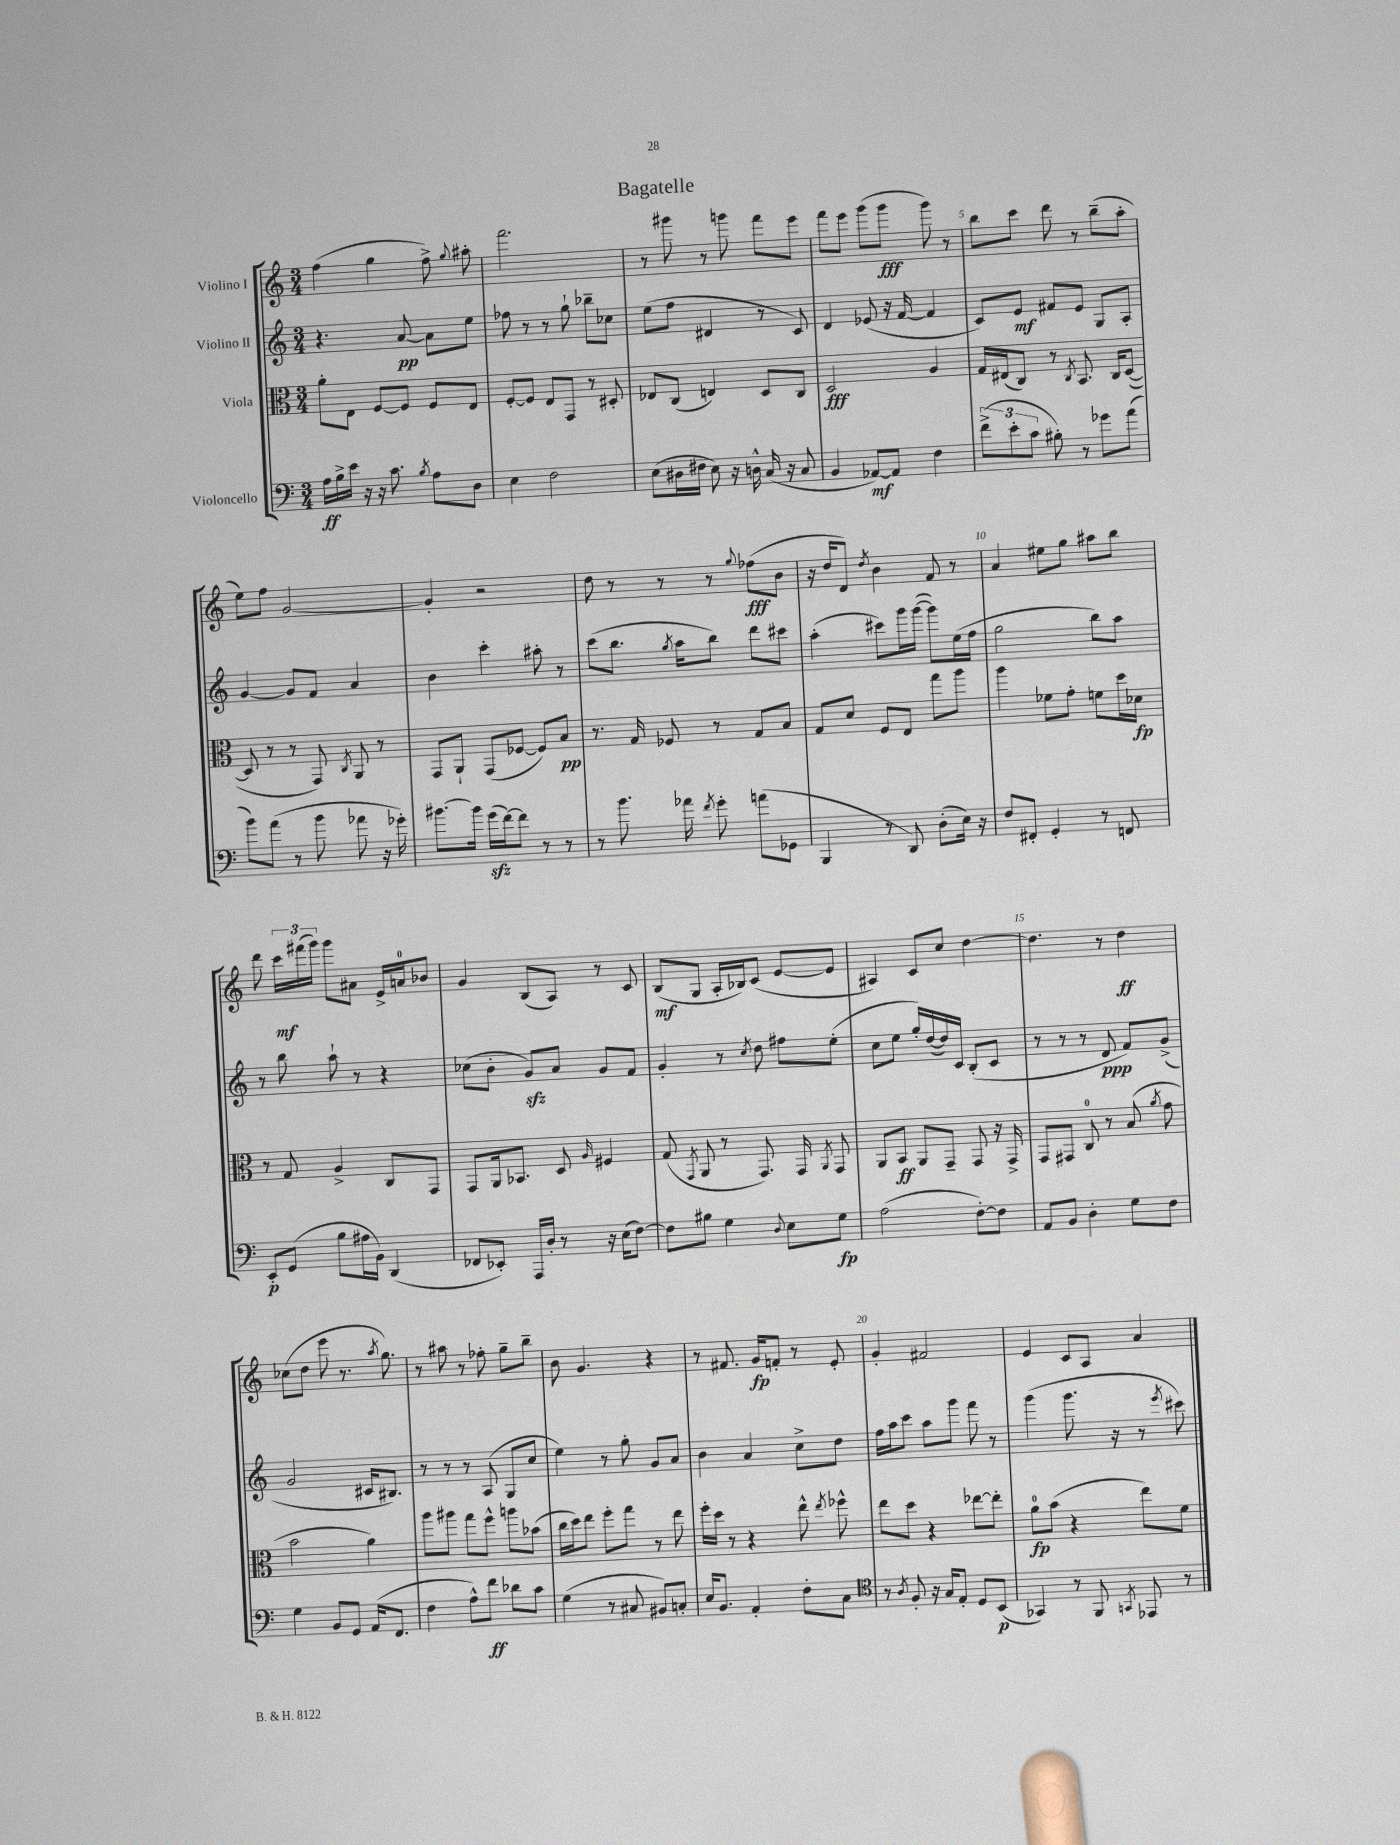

**kern	**dynam	**kern	**dynam	**kern	**dynam	**kern	**dynam
*part4	*part4	*part3	*part3	*part2	*part2	*part1	*part1
*staff4	*staff4	*staff3	*staff3	*staff2	*staff2	*staff1	*staff1
*I"Violoncello	*	*I"Viola	*	*I"Violino II	*	*I"Violino I	*
*clefF4	*	*clefC3	*	*clefG2	*	*clefG2	*
*k[]	*	*k[]	*	*k[]	*	*k[]	*
*M3/4	*	*M3/4	*	*M3/4	*	*M3/4	*
=1	=1	=1	=1	=1	=1	=1	=1
16A\LL	ff	8a'\L	.	4.r	.	(4ff\	.
16B^\	.	.	.	.	.	.	.
16e\JJ	.	8E\J	.	.	.	.	.
16r	.	.	.	.	.	.	.
16r	.	[8F/L	.	.	.	4gg\	.
8.c\	.	.	.	.	.	.	.
.	.	8F/J]	.	[8a/	pp	.	.
8qB/	.	.	.	.	.	.	.
8A\L	.	8F/L	.	8a\L]	.	8ff^\)	.
.	.	.	.	.	.	8qqgg/	.
8D\J	.	8E/J	.	8ee\J	.	8aa#X'\	.
=2	=2	=2	=2	=2	=2	=2	=2
4E\	.	[8F'/L	.	8ff-X\	.	2.fff\	.
.	.	8F/J]	.	8r	.	.	.
2F\	.	8E/L	.	8r	.	.	.
.	.	8GG/J	.	8gg`\	.	.	.
.	.	8r	.	8bb-X~\L	.	.	.
.	.	8D#X'/	.	8cc-X\J	.	.	.
=3	=3	=3	=3	=3	=3	=3	=3
(8E\L	.	8E-X/L	.	(8ee\L	.	8r	.
16D#X\L	.	(8C/J	.	8ff\J	.	8ggg#X\	.
16F#X\JJ	.	.	.	.	.	.	.
8E\)	.	4En/)	.	4d#X/	.	8r	.
16r	.	.	.	.	.	8gggn\	.
16Dn^^\	.	.	.	.	.	.	.
(16C/	.	8D/L	.	8r	.	8fff\L	.
16r	.	.	.	.	.	.	.
8C/	.	8C/J	.	8c/)	.	8eee\J	.
=4	=4	=4	=4	=4	=4	=4	=4
4BB/	.	2D/	fff	4d/	.	8fff\L	.
.	.	.	.	.	.	8eee\J	.
[8AA-X/L)	mf	.	.	(8e-X/	.	(8ggg\L	.
8AA-/J]	.	.	.	16r	.	8ggg\J	fff
.	.	.	.	[16f/	.	.	.
4F\	.	4A/	.	4f/]	.	8ggg\)	.
.	.	.	.	.	.	8r	.
=5	=5	=5	=5	=5	=5	=5	=5
(12f^\L	.	16G/LL	.	8c/L)	.	8bb\L	.
.	.	(16E#X/J	.	.	.	.	.
12e'\	.	.	.	.	.	.	.
.	.	8C/J)	.	8e/J	mf	8ccc\J	.
12c\J	.	.	.	.	.	.	.
8B#X'\)	.	8r	.	8f#X/L	.	8ddd\	.
.	.	8qC/	.	.	.	.	.
8r	.	8.BB/	.	8e/J	.	8r	.
8g-X\L	.	.	.	8G/L	.	(8bb~\L	.
.	.	16C/KL	.	.	.	.	.
(8a\J	.	([8D/J	.	8A'/J	.	8aa'\J	.
!!LO:LB:g=z
=6	=6	=6	=6	=6	=6	=6	=6
8b\L)	.	8D/]	.	[4g/	.	8ee\L)	.
(8a\J	.	8r	.	.	.	8ff\J	.
8r	.	8r	.	8g/L]	.	[2g/	.
8b\	.	8GG/)	.	8f/J	.	.	.
.	.	8qC/	.	.	.	.	.
8a-X\	.	8AA/	.	4a/	.	.	.
16r	.	8r	.	.	.	.	.
16g-X'\)	.	.	.	.	.	.	.
=7	=7	=7	=7	=7	=7	=7	=7
[8.b#X\L	.	8GG/L	.	4b\	.	4g'/]	.
.	.	8AA`/J	.	.	.	.	.
16b#\Jk]	.	.	.	.	.	.	.
(16gzz\LL	.	(8GG/L	.	4ccc'\	.	2r	.
[16f\J)	.	.	.	.	.	.	.
8f\J]	.	[8F-X/J	.	.	.	.	.
8r	.	8F-/L])	.	8aa#X'\	.	.	.
8r	.	8B/J	pp	8r	.	.	.
=8	=8	=8	=8	=8	=8	=8	=8
8r	.	8.r	.	(8ccc\L	.	8dd\	.
8.b\	.	.	.	8.bb\J	.	8r	.
.	.	16G/	.	.	.	.	.
.	.	8F-X/	.	.	.	8r	.
.	.	.	.	8qgg/	.	.	.
16a-X\	.	.	.	16aa\KL	.	.	.
8qf/	.	.	.	.	.	.	.
8g'\	.	8r	.	8bb\J)	.	8r	.
.	.	.	.	.	.	8qqgg/	.
(8an\L	.	8G/L	.	8ddd\L	.	(8ff-X\L	fff
8GG-X\J	.	8B/J	.	8ccc#X\J	.	8b\J	.
=9	=9	=9	=9	=9	=9	=9	=9
4BBB/	.	8G/L	.	(4aa'\	.	16r	.
.	.	.	.	.	.	16dd/KL	.
.	.	8d/J	.	.	.	8d/J)	.
.	.	.	.	.	.	8qdd/	.
8r	.	8F/L	.	8ccc#X\L)	.	4b\	.
8DD/)	.	8E/J	.	16ggg\L	.	.	.
.	.	.	.	([16ggg\JJ	.	.	.
(8D'\L	.	8gg\L	.	8ggg\L])	.	8f/	.
16E\Jk)	.	8aa\J	.	(16ee\L	.	8r	.
16r	.	.	.	16ff\JJ	.	.	.
=10	=10	=10	=10	=10	=10	=10	=10
8F/L	.	4aa\	.	2gg\	.	4a/	.
8FF#X'/J	.	.	.	.	.	.	.
4GG'/	.	8f-X\L	.	.	.	8ee#X\L	.
.	.	8g'\J	.	.	.	8gg\J	.
8r	.	8fn\L	.	8bb\L)	.	8aa#X\L	.
8FFn/	.	16dd\L	.	8aa\J	.	8bb\J	.
.	.	16d-X\JJ	fp	.	.	.	.
!!LO:LB:g=z
=11	=11	=11	=11	=11	=11	=11	=11
8EE'/L	p	8r	.	8r	.	8ddd\	.
(8GG/J	.	8G/	.	8bb\	.	24ccc\LL	mf
.	.	.	.	.	.	(24fff#X\	.
.	.	.	.	.	.	24ggg\JJ)	.
8B\L	.	4A^/	.	8aa`\	.	8ggg\L	.
16A#X\L	.	.	.	8r	.	8a#X\J	.
16BB\JJ)	.	.	.	.	.	.	.
(4DD/	.	8C/L	.	4r	.	16e^/LL	.
.	.	.	.	.	.	16an/J	.
.	.	8GG/J	.	.	.	8b-X/J	.
=12	=12	=12	=12	=12	=12	=12	=12
8FF-X/L	.	8GG/L	.	(8cc-X\L	.	4g/	.
8EE-X'/J)	.	16AA/k	.	8b'\J	.	.	.
.	.	8.BB-X/J	.	.	.	.	.
16AAA/LL	.	.	.	8gzz/L)	.	(8B/L	.
16D'/JJ	.	.	.	.	.	.	.
8r	.	8D/	.	8a/J	.	8A/J)	.
.	.	16qqA/	.	.	.	.	.
16r	.	4F#X/	.	8g/L	.	8r	.
(16E\KL	.	.	.	.	.	.	.
[8F\J)	.	.	.	8f/J	.	8c/	.
=13	=13	=13	=13	=13	=13	=13	=13
8F\L]	.	(8G/	.	4g'/	.	(8B/L	mf
.	.	8qGG/	.	.	.	.	.
8B#X\J	.	8AA/	.	.	.	8G/J	.
4G\	.	8r	.	8r	.	16A'/LL	.
.	.	.	.	.	.	16B-X/J)	.
.	.	.	.	8qcc/	.	.	.
.	.	8.GG/)	.	8dd\	.	(8c/J	.
8qqD/	.	.	.	.	.	.	.
8E\L	.	.	.	8ff#X\L	.	[8e/L	.
.	.	16GG/	.	.	.	.	.
.	.	8qAA/	.	.	.	.	.
8G\J	fp	8GG/	.	(8ee'\J	.	8e/J]	.
=14	=14	=14	=14	=14	=14	=14	=14
(2A\	.	8AA/L	.	8cc\L	.	4A#X/)	.
.	.	8BB/J	ff	8ee\J	.	.	.
.	.	8AA/L	.	16gg'/LL)	.	8c/L	.
.	.	.	.	([16dd/	.	.	.
.	.	8GG~/J	.	16dd/])	.	8cc/J	.
.	.	.	.	16c/JJ	.	.	.
[8F'\L)	.	8GG/	.	(8B'/L	.	[4dd\	.
8F\J]	.	16r	.	8c/J	.	.	.
.	.	16GG^/	.	.	.	.	.
=15	=15	=15	=15	=15	=15	=15	=15
8AA/L	.	8GG/L	.	8r	.	4.dd\]	.
8BB/J	.	8GG#X/J	.	8r	.	.	.
4D'\	.	8C/	.	8r	.	.	.
.	.	8r	.	8d/	ppp	8r	.
8G\L	.	(8B/	.	8f/L)	.	4dd\	ff
.	.	8qa/	.	.	.	.	.
8F\J	.	8g\	.	(8g^/J	.	.	.
!!LO:LB:g=z
=16	=16	=16	=16	=16	=16	=16	=16
4G\	.	2b\	.	2g/	.	(8cc-X\L	.
.	.	.	.	.	.	8dd\J	.
8BB/L	.	.	.	.	.	8eee\	.
8GG/J	.	.	.	.	.	8.r	.
(16AA/KL	.	4a\)	.	16c#X/KL	.	.	.
.	.	.	.	.	.	8qaa/	.
8.FF/J	.	.	.	8.B#X/J)	.	8.gg\)	.
=17	=17	=17	=17	=17	=17	=17	=17
4F\	.	8aa\L	.	8r	.	8r	.
.	.	8aa#X\J	.	8r	.	8aa#X\	.
8A^^\L)	.	8gg\L	.	8r	.	8r	.
8f\J	ff	8ff^^\J	.	(8A/	.	8ff-X'\	.
8d-X\L	.	8aan\L	.	8G/L	.	8gg~\L	.
8c\J	.	(8b-X\J	.	8cc/J	.	8bb~\J	.
=18	=18	=18	=18	=18	=18	=18	=18
(4G\	.	16cc\LL	.	4ee\)	.	8b\	.
.	.	16dd\J)	.	.	.	.	.
.	.	8ee\J	.	.	.	4.g/	.
8r	.	8ff'\L	.	8r	.	.	.
8C#X/	.	8gg\J	.	8gg'\	.	.	.
8BB#X/L)	.	8r	.	8g/L	.	4r	.
8Cn'/J	.	8ee\	.	8a/J	.	.	.
=19	=19	=19	=19	=19	=19	=19	=19
16E/KL	.	16ff'\LL	.	4b\	.	8r	.
8.BB/J	.	16dd\JJ	.	.	.	.	.
.	.	8r	.	.	.	8.f#X/	.
4AA'/	.	4r	.	4a/	.	.	.
.	.	.	.	.	.	16g/KL	fp
.	.	.	.	.	.	8fn'/J	.
8F'\L	.	8ee^^\	.	8cc^\L	.	8r	.
.	.	8qee/	.	.	.	.	.
8C\J	.	8ff-X^^\	.	8dd\J	.	8e'/	.
=20	=20	=20	=20	=20	=20	=20	=20
*clefC4	*	*	*	*	*	*	*
8r	.	8ee\L	.	16ff\LL	.	4g'/	.
.	.	.	.	16aa\J	.	.	.
8qA/	.	.	.	.	.	.	.
8F'/	.	8dd\J	.	8ccc\J	.	.	.
16r	.	4r	.	8aa\L	.	2f#X/	.
16G/KL	.	.	.	.	.	.	.
8E'/J	.	.	.	8ggg\J	.	.	.
8D/L	.	[8ee-X\L	.	8fff\	.	.	.
(8BB/J	p	8ee-'\J]	.	8r	.	.	.
=21	=21	=21	=21	=21	=21	=21	=21
4GG-X/)	.	8a\L	fp	(4ggg\	.	4e/	.
.	.	(8b\J	.	.	.	.	.
8r	.	4r	.	8.ggg\	.	8c/L	.
8FF/	.	.	.	.	.	8A/J	.
.	.	.	.	16r	.	.	.
8qGGn/	.	.	.	.	.	.	.
8EE-X/	.	8ee\L)	.	8r	.	4a/	.
.	.	.	.	8qeee/	.	.	.
8r	.	8f\J	.	8ccc#X\)	.	.	.
==	==	==	==	==	==	==	==
*-	*-	*-	*-	*-	*-	*-	*-
